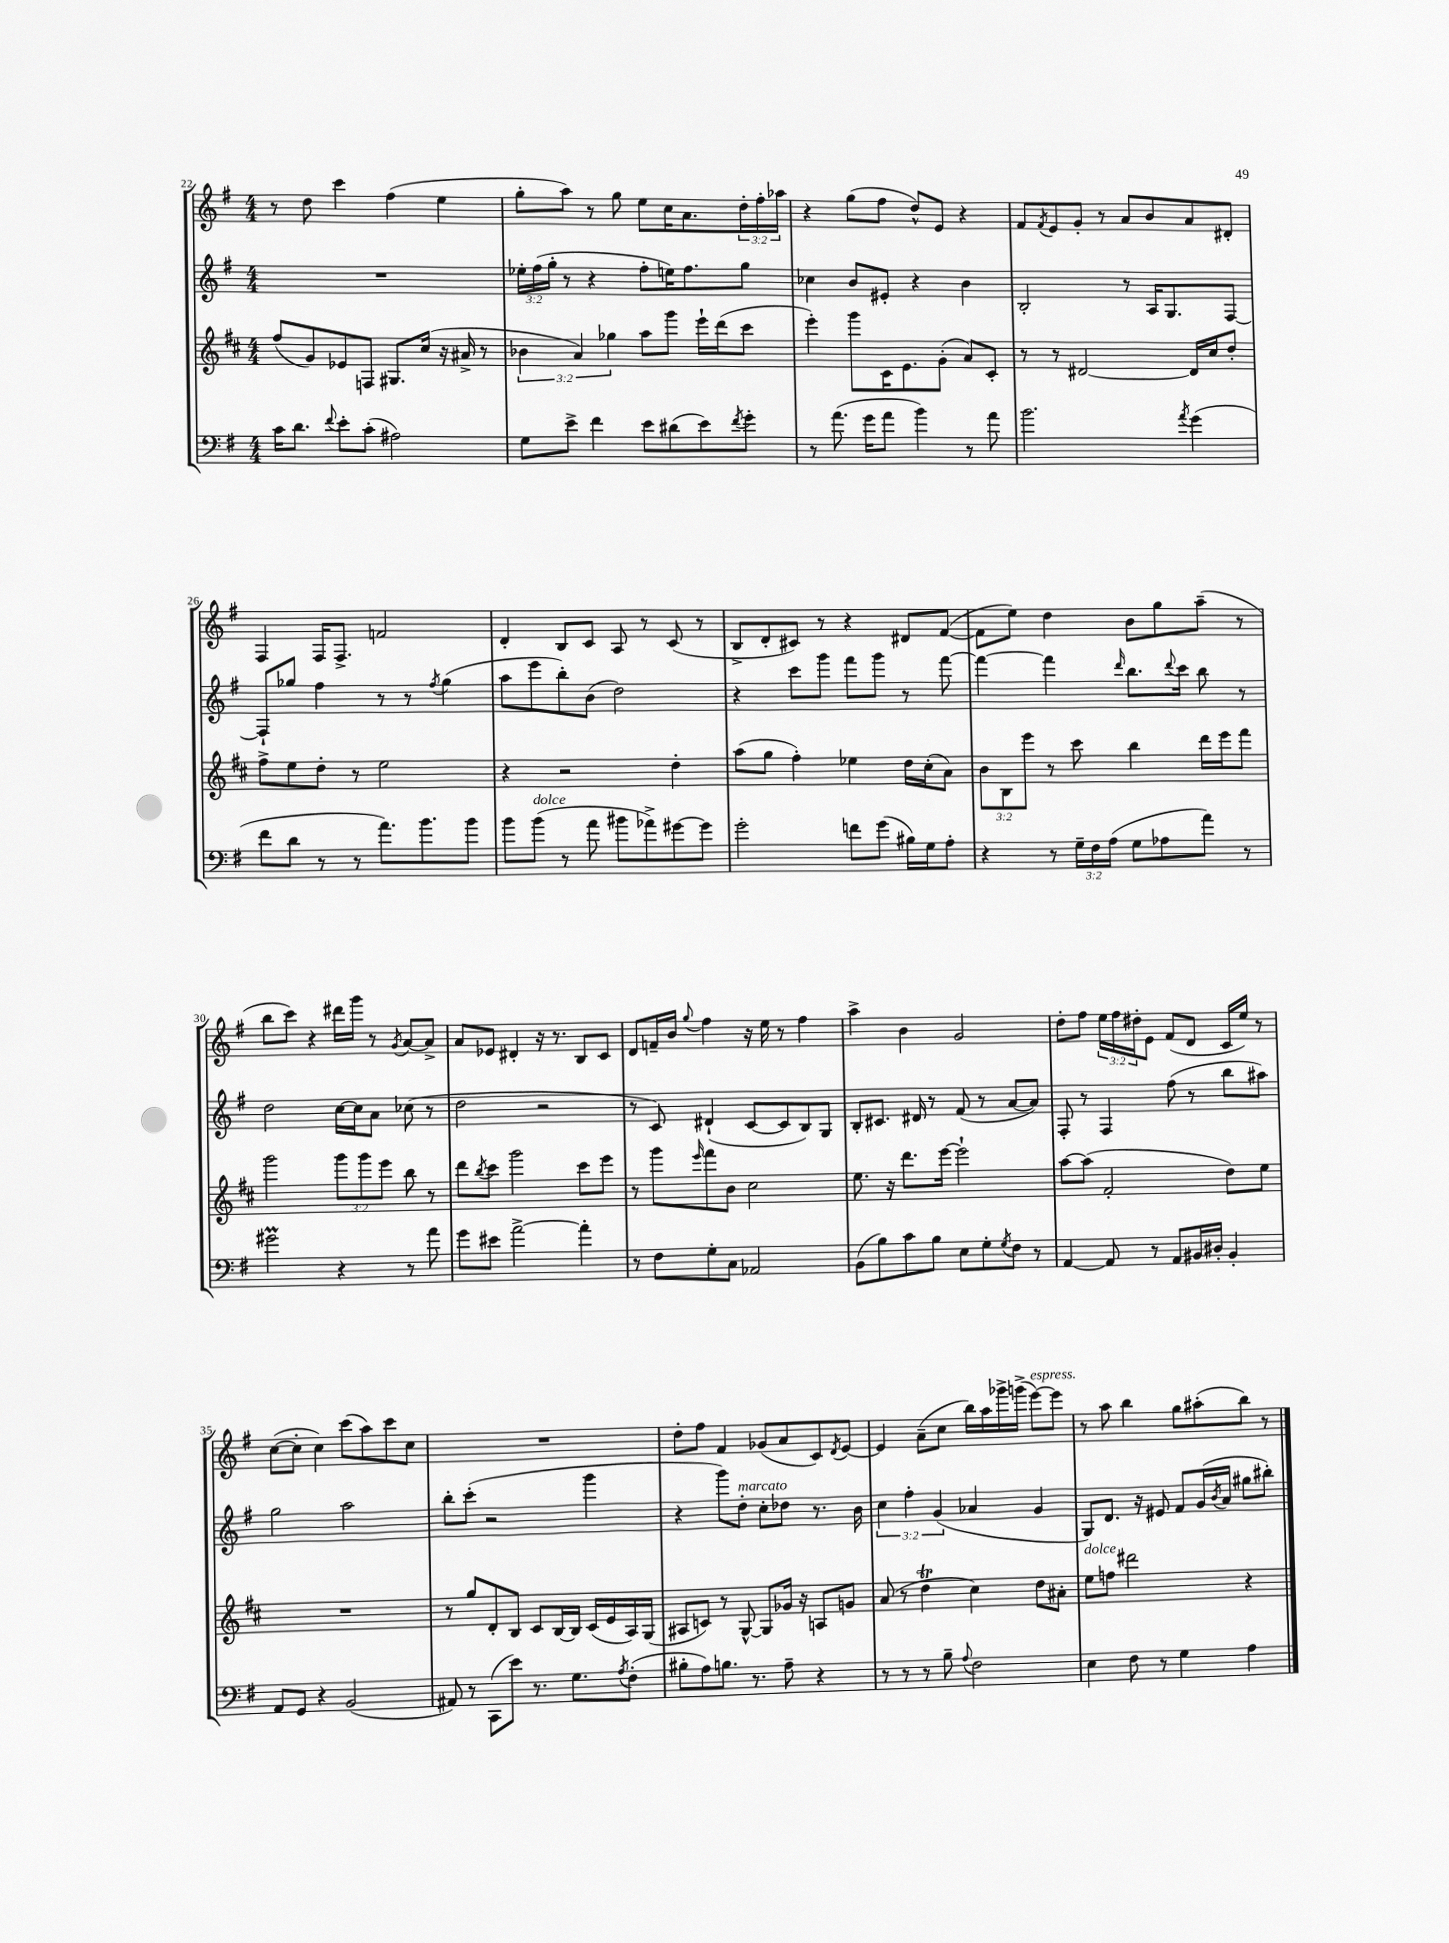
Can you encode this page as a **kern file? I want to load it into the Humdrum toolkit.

**kern	**kern	**kern	**kern
*staff4	*staff3	*staff2	*staff1
*clefF4	*clefG2	*clefG2	*clefG2
*k[f#]	*k[f#c#]	*k[f#]	*k[f#]
*M4/4	*M4/4	*M4/4	*M4/4
16c	(8ff#	1r	8r
8.d	.	.	.
.	8g)	.	8dd
8qqf#	.	.	.
8e'	8e-	.	4ccc
(8c'	8F	.	.
2A#)	8.G#	.	(4ff#
.	(16cc#	.	.
.	16r	.	4ee
.	16a#^	.	.
.	8r	.	.
=	=	=	=
8G	6b-	24ee-'	8gg'
.	.	(24ff#	.
.	.	24gg'	.
8e^	.	8r	8aa)
.	6a)	.	.
4f#	.	4r	8r
.	6gg-	.	.
.	.	.	8gg
8e	8aa	8ff#'	8ee
(8d#	8ggg	16ee)	16cc
.	.	8.ff#	8.a
8e)	16eee`	.	.
.	(16ddd	.	.
8qf#	.	.	.
8g'	8ccc#	8gg	24dd'
.	.	.	24ff#'
.	.	.	24aa-
=	=	=	=
8r	4eee')	4cc-	4r
(8.a	.	.	.
.	8ggg	8b	(8gg
16g	.	.	.
8a	16c#	8e#'	8ff#
.	8.e	.	.
4b)	.	4r	8dd^^)
.	(8g'	.	8e
8r	8a)	4b	4r
8a	8c#'	.	.
=	=	=	=
2.b	8r	2B'	8f#
.	.	.	8qf#
.	8r	.	8e
.	[2d#	.	8g'
.	.	.	8r
.	.	8r	8a
.	.	16A	8b
.	.	8.G	.
8qa	.	.	.
(4g	16d#]	.	8a
.	16cc#	.	.
.	8dd'	[8F#	8d#'
=	=	=	=
8f#	8ff#^	8F#`]	4F#
8d	8ee	8gg-	.
8r	8dd'	4ff#	16F#
.	.	.	8.F#^
8r	8r	.	.
8.a)	2ee	8r	2f
.	.	8r	.
8.b	.	.	.
.	.	8qff#	.
.	.	(4gg-	.
8b	.	.	.
=	=	=	=
8b	4r	8aa	4d'
(8b	.	8eee	.
8r	2r	8bb')	8B
8a	.	(8b	8c
8b#	.	2dd)	8A
8a-^)	.	.	8r
[8g#	4dd'	.	(8c
8g#]	.	.	8r
=	=	=	=
2g'	(8aa	4r	8B^
.	8gg	.	8d'
.	4ff#')	8ccc	8c#)
.	.	8ggg	8r
8f	4ee-	8fff#	4r
(8g	.	8ggg	.
16B#)	16dd	8r	8d#
16G	(16cc#'	.	.
8A'	8a)	[8fff#	([8f#
=	=	=	=
4r	12b	4fff#_	8f#]
.	12B	.	.
.	.	.	8ee)
.	12eee	.	.
8r	8r	4fff#]	4dd
24G~	8ccc#	.	.
24F#	.	.	.
(24A	.	.	.
.	.	16qqddd	.
8G	4bb	8.bb	8b
8A-	.	.	8gg
.	.	8qqddd	.
.	.	16ccc	.
8a)	16ddd	8bb	(8aa~
.	16eee	.	.
8r	8fff#	8r	8r
=	=	=	=
2g#	2ggg	2dd	8bb
.	.	.	8ccc)
.	.	.	4r
4r	12ggg	[16cc	16ddd#
.	.	16cc]	16ggg
.	12ggg	.	.
.	.	8a	8r
.	12eee	.	.
.	.	.	8qg
8r	8bb	(8cc-	[8a
8a	8r	8r	8a^]
=	=	=	=
8g	8ddd	2dd	8a
.	8qbb	.	.
8e#	8ccc#	.	8e-
[2a^	2ggg	.	4d#'
.	.	2r	16r
.	.	.	8.r
4a']	8ccc#	.	8B
.	8eee	.	8c
=	=	=	=
8r	8r	8r	8d
8F#	8ggg	8c)	16f~
.	.	.	16b
.	16qqeee	.	8qqgg
8G'	8fff#	(4d#`	4ff#
8C	8b	.	.
2AA-	2cc#	[8c	16r
.	.	.	16ee
.	.	8c]	8r
.	.	8B)	4ff#
.	.	8G	.
=	=	=	=
(8BB	8.ee	8B'	4aa^
8B)	.	8.c#	.
.	16r	.	.
8c	8.ddd	.	4b
.	.	16d#	.
8B	.	8r	.
.	[16eee	.	.
8E	2eee`]	(8f#	2g
8G'	.	8r	.
8qG	.	.	.
8F#	.	[8a	.
8r	.	8a])	.
=	=	=	=
[4AA	[8aa	8F#'	8dd'
.	(8aa]	8r	8ff#
8AA]	2f#'	4F#	24ee
.	.	.	24ff#
.	.	.	24dd#'
8r	.	.	8e
8AA	.	(8ff#	(8f#
16BB#	.	8r	8d
16D#'	.	.	.
4BB#'	8dd)	8bb	16c
.	.	.	16ee)
.	8ee	8aa#)	8r
=	=	=	=
8AA	1r	2gg	([8cc
8GG	.	.	8cc']
4r	.	.	4cc)
(2BB	.	2aa	(8ccc
.	.	.	8aa)
.	.	.	8ccc
.	.	.	8cc
=	=	=	=
8AA#)	8r	8bb'	1r
8r	8gg	(8ccc'	.
(8CC	8d'	2r	.
8e)	8B	.	.
8.r	8c#	.	.
.	[16B	.	.
8.G	16B]	.	.
.	(16c#	4ggg	.
.	16e	.	.
8qA	.	.	.
(8F#'	16A)	.	.
.	(16G	.	.
=	=	=	=
8B#'	8A#	4r	8dd'
8A)	8c)	.	8ff#
8.B	8r	8ggg)	4f#
.	[8G^^	8dd'	.
8.r	.	.	.
.	8G]	8cc'	(8g-
8A~	16g-	8dd-	8a
.	16r	.	.
4r	8A	8.r	8c)
.	.	.	8qd
.	8g	.	[8e
.	.	16b	.
=	=	=	=
8r	(8a	6cc	4e]
8r	8r	.	.
.	.	6ff#'	.
8r	4dd	.	(8a~
.	.	(6g	.
8B~	.	.	8cc
8qqA	.	.	.
2F#	4cc#)	4a-	16bb)
.	.	.	16aa
.	.	.	16ggg-^
.	.	.	(16ggg^
.	8dd	4g	[8eee)
.	8a#'	.	8eee]
=	=	=	=
4E	8ee	8G)	8r
.	8ff	8.d	8aa
8F#	2ddd#	.	4bb
.	.	16r	.
8r	.	8e#	.
4G	.	8f#	8gg
.	.	(16g	(8aa#'
.	.	8qb	.
.	.	16a	.
4A	4r	8gg#	8bb)
.	.	8bb#')	8r
==	==	==	==
*-	*-	*-	*-
